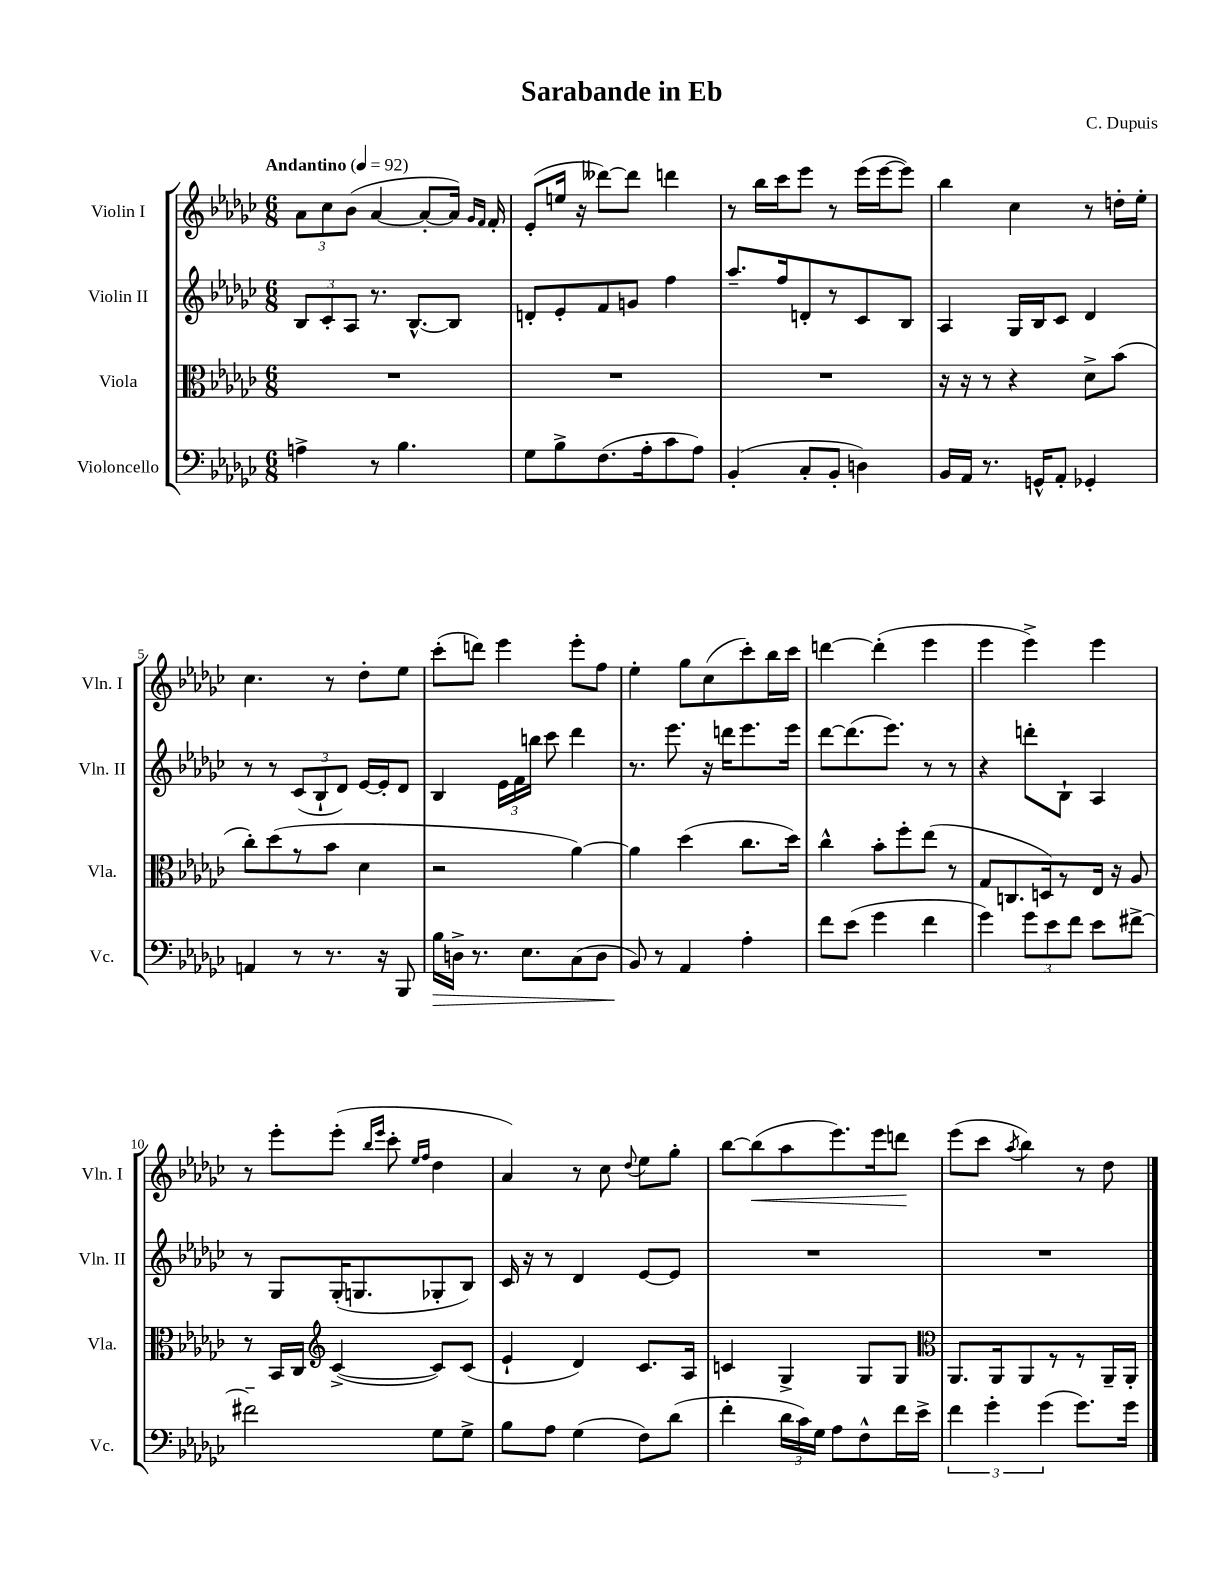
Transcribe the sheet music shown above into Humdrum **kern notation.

**kern	**dynam	**kern	**kern	**kern	**dynam
*part4	*part4	*part3	*part2	*part1	*part1
*staff4	*staff4	*staff3	*staff2	*staff1	*staff1
*I"Violoncello	*	*I"Viola	*I"Violin II	*I"Violin I	*
*I'Vc.	*	*I'Vla.	*I'Vln. II	*I'Vln. I	*
*clefF4	*	*clefC3	*clefG2	*clefG2	*
*k[b-e-a-d-g-c-]	*	*k[b-e-a-d-g-c-]	*k[b-e-a-d-g-c-]	*k[b-e-a-d-g-c-]	*
*M6/8	*	*M6/8	*M6/8	*M6/8	*
*MM92	*	*MM92	*MM92	*MM92	*
=1	=1	=1	=1	=1	=1
!	!	!	!	!LO:TX:a:B:t=Andantino	!
4An^\	.	2.r	12B-/L	12a-\L	.
.	.	.	12c-'/	12cc-\	.
.	.	.	12A-/J	(12b-\J	.
8r	.	.	8.r	[4a-/	.
4.B-\	.	.	.	.	.
.	.	.	[8.B-^^/L	.	.
.	.	.	.	8a-'/L_	.
.	.	.	8B-/J]	16a-/Jk])	.
.	.	.	.	16qqg-/LL	.
.	.	.	.	16qqf/JJ	.
.	.	.	.	16f'/	.
=2	=2	=2	=2	=2	=2
8G-\L	.	2.r	8dn'/L	(8e-'/L	.
8B-^\	.	.	8e-'/	16een/Jk	.
.	.	.	.	16r	.
(8.F\	.	.	8f/	[8ddd--X\L)	.
.	.	.	8gn/J	8ddd--\J]	.
16A-'\k	.	.	.	.	.
8c-\	.	.	4ff\	4dddn\	.
8A-\J)	.	.	.	.	.
=3	=3	=3	=3	=3	=3
(4BB-'/	.	2.r	8.aa-~/L	8r	.
.	.	.	.	16bb-\LL	.
.	.	.	16ff/k	16ccc-\J	.
8C-'/L	.	.	8dn'/	8eee-\J	.
8BB-'/J	.	.	8r	8r	.
4Dn\)	.	.	8c-/	(16eee-\LL	.
.	.	.	.	[16eee-\J	.
.	.	.	8B-/J	8eee-\J])	.
=4	=4	=4	=4	=4	=4
16BB-/LL	.	16r	4A-/	4bb-\	.
16AA-/JJ	.	16r	.	.	.
8.r	.	8r	.	.	.
.	.	4r	16G-/LL	4cc-\	.
16GGn^^/KL	.	.	16B-/J	.	.
8AA-'/J	.	.	8c-/J	.	.
4GG-X'/	.	8d-^\L	4d-/	8r	.
.	.	(8b-\J	.	16ddn'\LL	.
.	.	.	.	16ee-'\JJ	.
!!LO:LB:g=z
=5	=5	=5	=5	=5	=5
4AAn/	.	8cc-'\L)	8r	4.cc-\	.
.	.	(8dd-\	8r	.	.
8r	.	8r	(12c-/L	.	.
.	.	.	12B-`/	.	.
8.r	.	8b-\J	.	8r	.
.	.	.	12d-/J)	.	.
.	.	4d-\	[16e-/LL	8dd-'\L	.
16r	.	.	16e-'/J]	.	.
8BBB-/	.	.	8d-/J	8ee-\J	.
=6	=6	=6	=6	=6	=6
!	!LO:HP:b	!	!	!	!
16B-\LL	>	2r	4B-/	(8ccc-'\L	.
16Dn^\JJ	.	.	.	.	.
8.r	.	.	.	8dddn\J)	.
.	.	.	24e-\LL	4eee-\	.
.	.	.	24f\	.	.
8.E-\L	.	.	.	.	.
.	.	.	24bbn\JJ	.	.
.	.	.	8ccc-\	.	.
(8C-\	.	[4a-\)	4ddd-\	8eee-'\L	.
8D\J	.	.	.	8ff\J	.
=7	=7	=7	=7	=7	=7
8BB-/)	.	4a-\]	8.r	4ee-'\	.
8r	]	.	.	.	.
.	.	.	8.eee-\	.	.
4AA-/	.	(4dd-\	.	8gg-\L	.
.	.	.	16r	(8cc-\	.
.	.	.	16dddn\KL	.	.
4A-'\	.	8.cc-\L	8.eee-\	8ccc-'\)	.
.	.	.	.	16bb-\L	.
.	.	16dd-\Jk)	16eee-\Jk	16ccc-\JJ	.
=8	=8	=8	=8	=8	=8
8f\L	.	4cc-^^\	[8ddd-\L	[4dddn\	.
(8e-\J	.	.	(8.ddd-\]	.	.
4g-\	.	8b-'\L	.	(4ddd'\]	.
.	.	.	8.eee-\J)	.	.
.	.	8ff'\	.	.	.
4f\	.	(8ee-\J	8r	4eee-\	.
.	.	8r	8r	.	.
=9	=9	=9	=9	=9	=9
4g-\)	.	8G-/L	4r	4eee-\	.
.	.	8.Cn/	.	.	.
12g-\L	.	.	8dddn'\L	4eee-^\)	.
.	.	16Dn/k)	.	.	.
12e-\	.	.	.	.	.
.	.	8r	8B-`\J	.	.
12f\J	.	.	.	.	.
8e-\L	.	16E-/Jk	4A-/	4eee-\	.
.	.	16r	.	.	.
[8f#X^\J	.	8A-/	.	.	.
!!LO:LB:g=z
=10	=10	=10	=10	=10	=10
2f#X~\]	.	8r	8r	8r	.
.	.	16BB-/LL	8G-/L	8eee-'\L	.
.	.	16C-/JJ	.	.	.
*	*	*clefG2	*	*	*
.	.	([4c-^/	(16G-'/K	(8eee-'\J	.
.	.	.	8.Gn/	.	.
.	.	.	.	16qqbb-/LL	.
.	.	.	.	16qqeee-/JJ	.
.	.	.	.	8ccc-'\	.
.	.	.	.	16qqee-/LL	.
.	.	.	.	16qqff/JJ	.
8G-\L	.	8c-/L])	8G-X'/	4dd-\	.
8G-^\J	.	(8c-/J	8B-/J)	.	.
=11	=11	=11	=11	=11	=11
8B-\L	.	4e-`/	16c-/	4a-/)	.
.	.	.	16r	.	.
8A-\J	.	.	8r	.	.
(4G-\	.	4d-/)	4d-/	8r	.
.	.	.	.	8cc-\	.
.	.	.	.	8qqdd-/	.
8F\L)	.	8.c-/L	[8e-/L	8ee-\L	.
(8d-\J	.	.	8e-/J]	8gg-'\J	.
.	.	16A-/Jk	.	.	.
=12	=12	=12	=12	=12	=12
4f'\	.	4cn/	2.r	[8bb-\L	.
!	!	!	!	!	!LO:HP:b
.	.	.	.	(8bb-\]	<
24d-\LL	.	4G-^/	.	8aa-\	.
24c-\)	.	.	.	.	.
24G-\JJ	.	.	.	.	.
8A-\L	.	.	.	8.eee-\)	.
8F^^\	.	8G-/L	.	.	.
.	.	.	.	16eee-\k	.
16f\L	.	8G-/J	.	8dddn\J	.
16e-^\JJ	.	.	.	.	.
.	.	.	.	.	[
=13	=13	=13	=13	=13	=13
*	*	*clefC3	*	*	*
6f\	.	8.AA-/L	2.r	(8eee-\L	.
.	.	.	.	8ccc-\J	.
6g-'\	.	.	.	.	.
.	.	16AA-/k	.	.	.
.	.	.	.	8qaa-/	.
.	.	8AA-/	.	4bb-\)	.
(6g-\	.	.	.	.	.
.	.	8r	.	.	.
8.g-\L)	.	8r	.	8r	.
.	.	16AA-~/L	.	8dd-\	.
16g-\Jk	.	16AA-'/JJ	.	.	.
==	==	==	==	==	==
*-	*-	*-	*-	*-	*-
